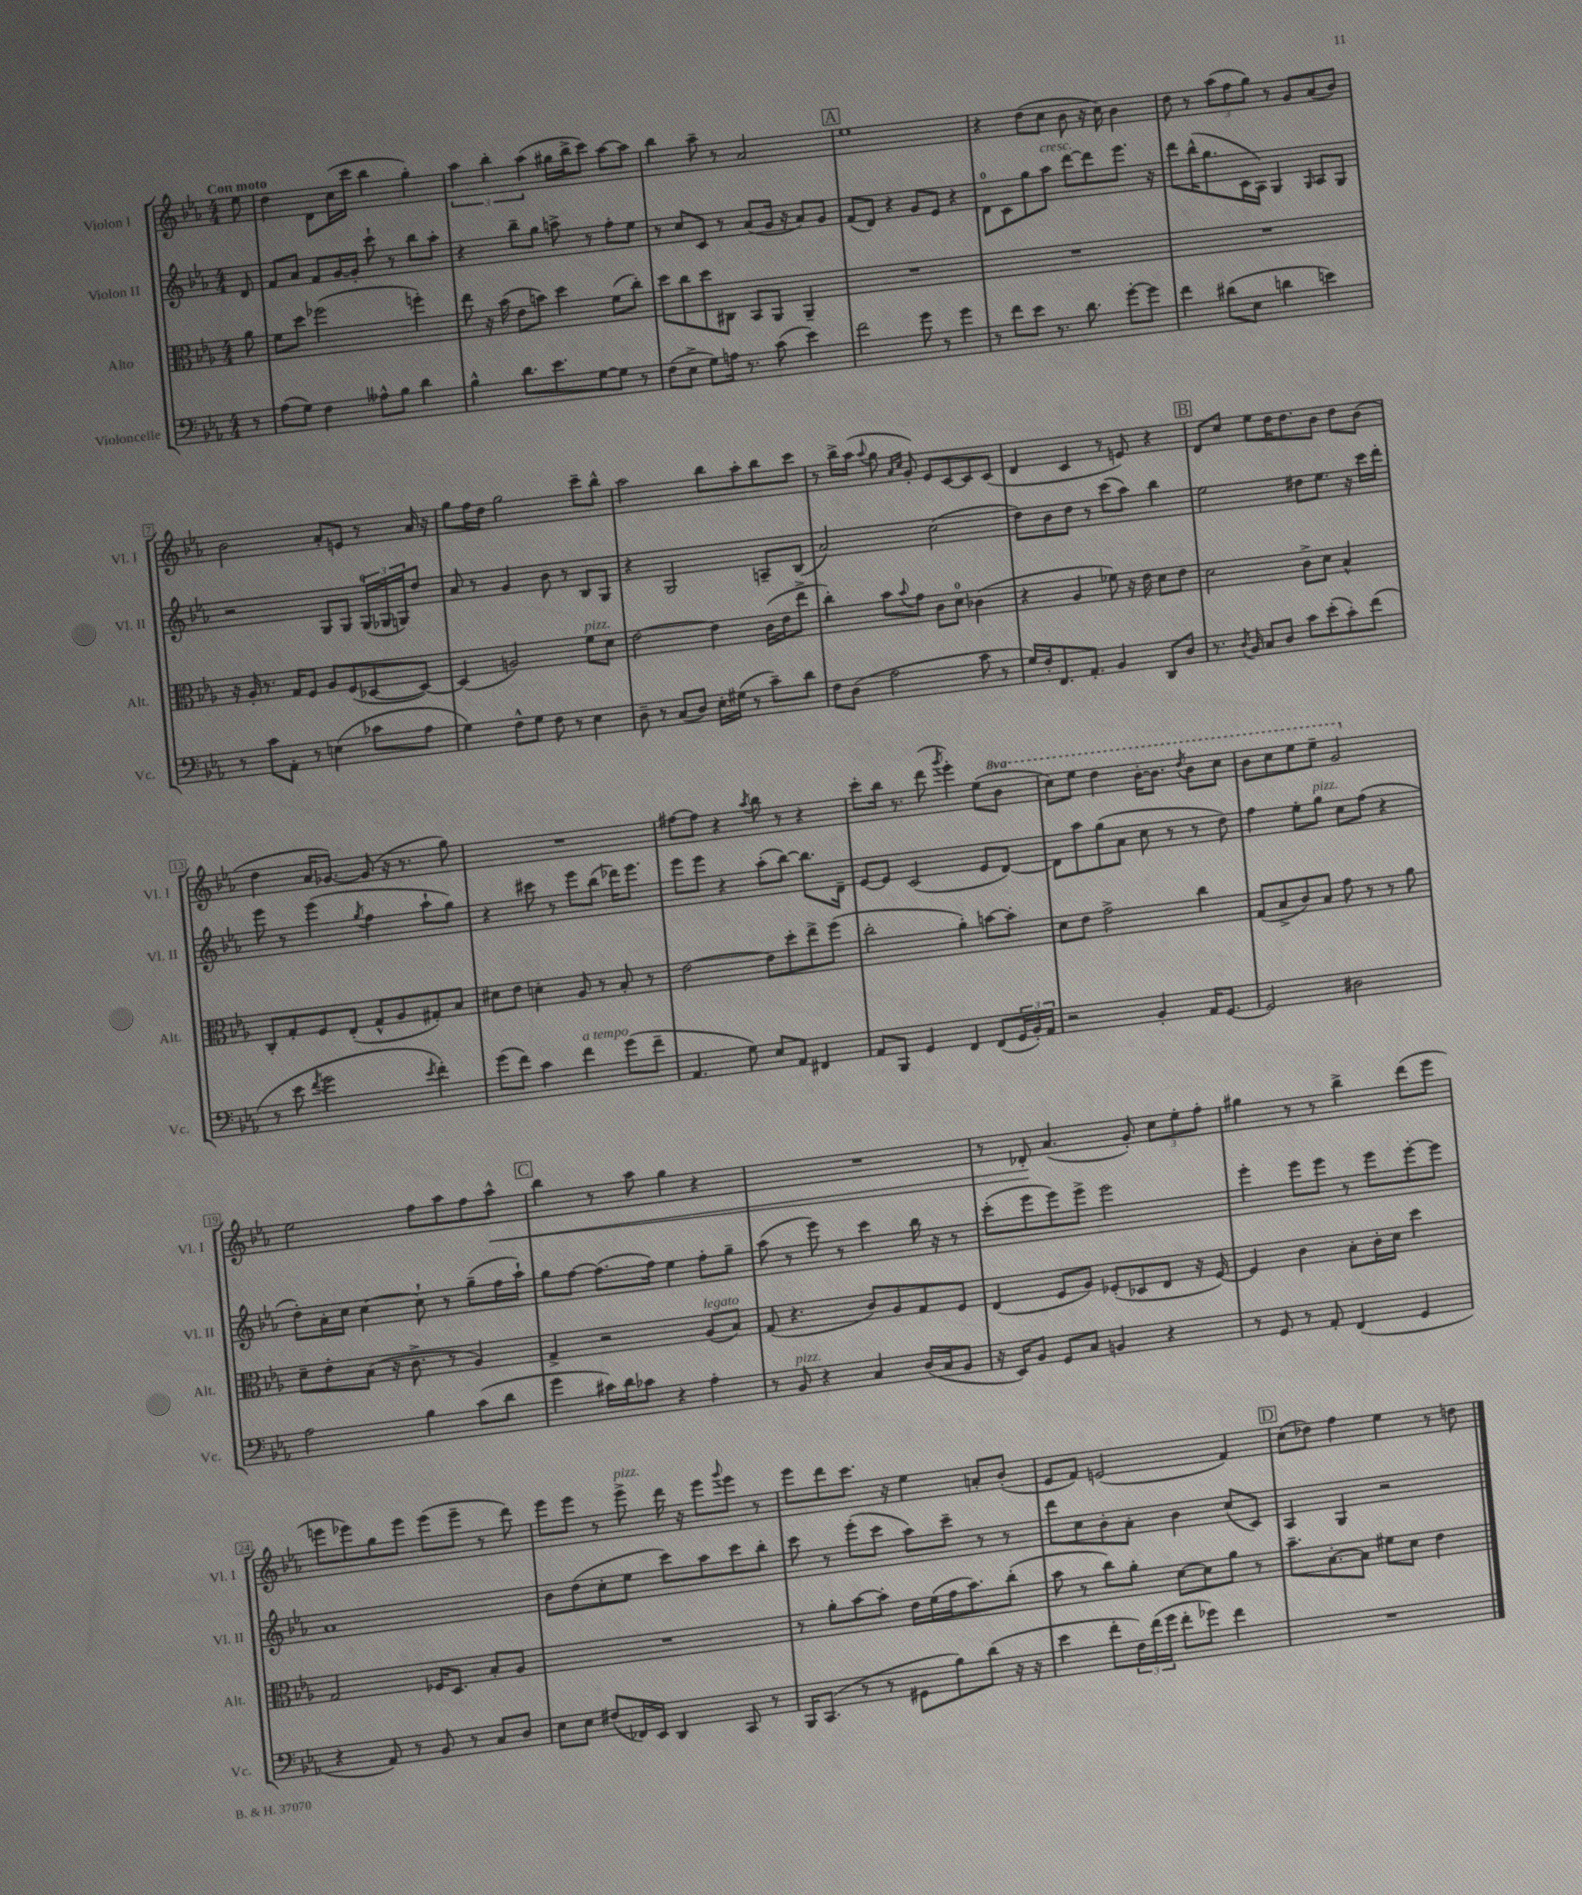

**kern	**kern	**kern	**kern	**dynam
*part4	*part3	*part2	*part1	*part1
*staff4	*staff3	*staff2	*staff1	*staff1
*I"Violoncelle	*I"Alto	*I"Violon II	*I"Violon I	*
*I'Vc.	*I'Alt.	*I'Vl. II	*I'Vl. I	*
*clefF4	*clefC3	*clefG2	*clefG2	*
*k[b-e-a-]	*k[b-e-a-]	*k[b-e-a-]	*k[b-e-a-]	*
*M4/4	*M4/4	*M4/4	*M4/4	*
=	=	=	=	=
!	!	!	!LO:TX:a:B:t=Con moto	!
8r	8a-\	8d/	8ee-\	.
=1	=1	=1	=1	=1
(8A-\L	8f\L	8f/L	4dd\	.
8G\J)	8dd\J	8a-/J	.	.
4F\	(2ff-X\	8f/L	8d\L	.
.	.	[16g/L	(16cc\L	.
.	.	16g'/JJ]	16ccc\JJ	.
8A--X^^\L	.	8ccc`\	4bb-\	.
8B-\J	.	8r	.	.
4d\	4ffn'\)	8bb-\L	4gg'\)	.
.	.	8aa-'\J	.	.
=2	=2	=2	=2	=2
4B-^^\	8ee-\	4r	6aa-\	.
.	16r	.	.	.
.	.	.	6bb-'\	.
.	(16b-\	.	.	.
8.d\L	8e-\L	8bb-~\L	.	.
.	.	.	(6aa-\	.
.	8bn\J)	8gg\J	.	.
8.e-\	.	.	.	.
.	4dd\	8aan^\	16gg#X\LL	.
.	.	.	16bb-^\J	.
[8G\	.	8r	8ccc\J)	.
8G\J]	(8f\L	8ff'\L	[8aa-\L	.
8r	8cc'\J)	8ee-\J	8aa-\J]	.
=3	=3	=3	=3	=3
(8F\L	8dd\L	8r	4bb-\	.
8E-^\J	8cc\	8cc/L	.	.
8G\L)	8dd\	8c/J	8aa-~\	.
16An\Jk	8C#X\J	8r	8r	.
8.r	.	.	.	.
.	8BB-/L	(8a-/L	2a-/	.
(8c\	8AA-/J	16g/Jk	.	.
.	.	16r	.	.
4e-\)	4AA-~/	8a-/L)	.	.
.	.	8g/J	.	.
!!LO:REH:place=s1:t=A
=4	=4	=4	=4	=4
2f\	1r	(8f/L	1ee-	.
.	.	8d/J)	.	.
.	.	4r	.	.
8g\	.	8g/L	.	.
8r	.	8e-/J	.	.
4g\	.	4r	.	.
=5	=5	=5	=5	=5
8r	1r	8d\L	4r	.
8f\L	.	8c\	.	.
8e-\J	.	8gg\	(8dd\L	.
!	!	!LO:TX:a:i:t=cresc.	!	!
8.r	.	8aa-\J	8cc\J	.
.	.	[8ddd\L	8b-\	.
8.d\	.	.	.	.
.	.	8ddd\]	16r	.
.	.	.	16cc\)	.
[8g'\L	.	8.eee-\J	4b-\	.
8g\J]	.	.	.	.
.	.	16r	.	.
=6	=6	=6	=6	=6
4f\	1r	8ddd\L	8dd\	.
.	.	(16bb-^^\K	8r	.
.	.	8.gg\	.	.
(8d#X\L	.	.	(12aa-\L	.
.	.	.	12ff\	.
8E-\J	.	16c\L	.	.
.	.	.	12gg\J)	.
.	.	16A-\JJ)	.	.
4dn\	.	4G/	8r	.
.	.	.	8g/L	.
.	.	16qqG/	.	.
4en\)	.	8A-/L	(8a-/	.
.	.	8G/J	8b-/J)	.
!!LO:LB:g=z
=7	=7	=7	=7	=7
8r	16r	2r	2b-\	.
.	16A-'/	.	.	.
8c\L	8.r	.	.	.
8AA-'\J	.	.	.	.
.	16G/KL	.	.	.
8r	8F/J	.	.	.
(4En\	8A-/L	8G/L	8a-'/L	.
.	(8F/	8G/J	8en/J	.
8c-X\L	[8D-X/	(24G/LL	8r	.
.	.	24G-X/	.	.
.	.	24Gn/J)	.	.
8A-\J	8D-/J_)	8dd/J	16a-/	.
.	.	.	16r	.
=8	=8	=8	=8	=8
4G\)	(4D-/]	8a-/	8gg\L	.
.	.	8r	16ff\L	.
.	.	.	16dd\JJ	.
8F^^\L	2An/)	4g/	2gg\	.
8G\J	.	.	.	.
8F\	.	8b-\	.	.
8r	.	8r	.	.
!	!LO:TX:a:i:t=pizz.	!	!	!
4E-\	8f\L	8B-/L	8ccc~\L	.
.	8d\J	8G/J	8bb-^^\J	.
=9	=9	=9	=9	=9
8D~\	[2e-\	4r	2aa-\	.
8r	.	.	.	.
(8C/L	.	2G/	.	.
8D/J)	.	.	.	.
16E-'\LL	4e-\]	.	8bb-\L	.
(16G#X\JJ	.	.	.	.
8r	.	.	8aa-'\	.
8c~\L)	(16c\LL	8An~/L	8bb-\	.
.	16e-\J	.	.	.
8d\J	8ee-^\J	(8B-/J	8ccc\J	.
=10	=10	=10	=10	=10
8F\L	4cc'\)	2a-/)	8r	.
(8D\J	.	.	16bb-^\LL	.
.	.	.	(16aa-\JJ	.
.	.	.	8qqaa-/	.
2A-\	8b-\L	.	8gg\	.
.	.	.	16qqa-/LL	.
.	8qqb-/	.	16qqcc/JJ	.
.	8g\J	.	8g'/)	.
.	8c\L	(2cc\	8e-/L	.
.	8d\J	.	[8c/	.
8c\	(4c-X\	.	8c/]	.
8r	.	.	(8c/J	.
=11	=11	=11	=11	=11
16G/LL)	4r	8dd\L)	4d/	.
16F'/J	.	.	.	.
8.FF/	.	8b-\	.	.
.	4A-/	8dd\J	4c/	.
8.AA-'/J	.	.	.	.
.	.	8r	.	.
4BB-/	8f-X\)	(8ccc\L	8r	.
.	16r	8aa-\J)	8en/)	.
.	16e-\	.	.	.
8DD/L	8d\L	4bb-\	4r	.
8D/J	8e-\J	.	.	.
!!LO:REH:place=s1:t=B
=12	=12	=12	=12	=12
8.r	2d\	2ee-\	8d/L	.
.	.	.	8cc/J	.
8qD/	.	.	.	.
16BB-/	.	.	.	.
8C/L	.	.	8ee-\L	.
8D/J	.	.	16dd\K	.
.	.	.	8.dd\	.
8c\L	8c^\L	8dd#X\L	.	.
(8e-'\	8d\J	8.ee-\J	8b-\J	.
8c'\)	4B-^^/	.	8dd\L	.
.	.	16r	.	.
(8f\J	.	16ccc\LL	(8b-\J	.
.	.	16ddd'\JJ	.	.
!!LO:LB:g=z
=13	=13	=13	=13	=13
8r	8C'/L	8eee-\	4dd\	.
8e-\	8G'/	8r	.	.
8qf/	.	.	.	.
2g\	8F/	(4eee-\	16a-/KL	.
.	.	.	[8.g-X/J)	.
.	(8E-'/J	.	.	.
.	.	8qgg/	.	.
.	8G^^/L	4ff\	(8g-/]	.
.	8A-/	.	16r	.
.	.	.	8.r	.
8qe-/	.	.	.	.
4f'\)	8G#X'/)	8aa-`\L	.	.
.	8B-/J	8gg\J)	8gg\)	.
=14	=14	=14	=14	=14
(8g\L	8d#X\L	4r	1r	.
8f\J)	8e-\J	.	.	.
4c\	4dn'\	8ccc#X\	.	.
.	.	8r	.	.
!LO:TX:a:i:t=a tempo	!	!	!	!
4f\	8A-/	8eee-\L	.	.
.	8r	(8bb-\J	.	.
(8g\L	8B-'/	16ddd-X\KL)	.	.
.	.	8.eee-\J	.	.
8f~\J	8r	.	.	.
=15	=15	=15	=15	=15
4.AA-/	[2e-\	8eee-\L	[8ff#X\L	.
.	.	8eee-\J	8ff#\J]	.
.	.	4r	4r	.
8G\)	.	.	.	.
.	.	.	8qaa-/	.
8E-/L	8e-\L]	(8aa-'\L	8bb-\	.
8AA-/J	8dd'\	[8bb-\J)	8r	.
4FF#X/	8ee-^\	8.bb-\L]	4r	.
.	(8ff\J	.	.	.
.	.	16d~\Jk	.	.
=16	=16	=16	=16	=16
8AA-/L	2cc'\	[8e-/L	8ccc'\L	.
8BBB-/J	.	8e-/J]	16bb-\Jk	.
.	.	.	8.r	.
4GG/	.	(2c/	.	.
.	.	.	(8ddd\	.
.	.	.	8qggg/	.
4FF/	4a-'\)	.	4eee-'\)	.
(8FF/L	[8bn\L	8e-/L	(8ee-\L	.
*	*	*	*8va	*
24GG/L	8b'\J]	[8d/J)	8bb-\J	.
24BB-'/)	.	.	.	.
24AA-/JJ	.	.	.	.
=17	=17	=17	=17	=17
2r	8d\L	8d\L]	8ccc\L)	.
.	8e-\J	8aa-\	8eee-\J	.
.	2g^\	(8gg\	4ddd\	.
.	.	8a-\J	.	.
4BB-'/	.	8cc\	[16bb-'\KL	.
.	.	.	8.bb-\J]	.
.	.	8r	.	.
.	.	.	8qddd/	.
16AA-/KL	4cc\	8r	8bb-\L	.
[8.GG/J	.	.	.	.
.	.	8dd\)	8ccc\J	.
=18	=18	=18	=18	=18
2GG/]	(8G/L	4ff\	8bb-\L	.
.	8B-^/	.	8ccc\	.
.	8c/)	8ee-'\L	8eee-\	.
!	!	!LO:TX:a:i:t=pizz.	!	!
.	8B-/J	8gg\J	8eee-~\J	.
2D#X\	8g\	8cc\L	2gg/	.
.	8r	(8ff\J	.	.
.	8r	4r	.	.
.	8a-\	.	.	.
!!LO:LB:g=z
=19	=19	=19	=19	=19
*	*	*	*X8va	*
2A-\	8d~\L	8dd'\L)	2ee-\	.
.	8e-'\	16a-'\L	.	.
.	.	16cc\JJ	.	.
.	(8B-\J	[4cc\	.	.
.	16r	.	.	.
.	8.c^\	.	.	.
4B-\	.	8cc`\]	8ff\L	.
.	8r	8r	8aa-\	.
(8c\L	4A-/)	(8gg~\L	8ff\	.
!	!	!	!	!LO:HP:b
8d\J	.	16ff\L	8aa-^^\J	<
.	.	16aa-`\JJ)	.	.
!!LO:REH:place=s1:t=C
=20	=20	=20	=20	=20
4g\	4G^/	8gg\L	4bb-\	.
.	.	[8ff\J	.	.
16c#X\LL)	2r	(8.ff\L]	8r	.
16d\J	.	.	.	.
8c-X\J	.	.	8aa-\	.
.	.	16ff\Jk)	.	.
4r	.	4ee-\	4gg\	.
!	!LO:TX:a:i:t=legato	!	!	!
4A-'\	(8A-/L	8ff'\L	4r	.
.	8B-/J)	8gg~\J	.	.
=21	=21	=21	=21	=21
8r	(8G/	(8aa-\	1r	.
!LO:TX:a:i:t=pizz.	!	!	!	!
8BB-/	4.r	8r	.	.
4r	.	8eee-\)	.	.
.	.	8r	.	.
4C/	8c/L)	4ccc\	.	.
.	8A-/	.	.	.
(16D/LL	8G/	16bb-\	.	.
16C/J	.	16r	.	.
8BB-/J	8F/J	8r	.	.
=22	=22	=22	=22	=22
16r	(4E-/	(8ccc'\L	8r	.
16EE-/KL)	.	.	.	.
8BB-/J	.	8eee-\	8d-X'/	.
8GG/L	8F/L	8eee-\)	(4.a-/	[
8C/J	8A-/J)	8eee-^\J	.	.
4BBn/	(8F-X'/L	2eee-\	.	.
.	8D-X/	.	8g'/)	.
4r	8E-/J	.	12cc\L	.
.	.	.	12ee-'\	.
.	16r	.	.	.
.	.	.	12ff'\J	.
.	[16F-/)	.	.	.
=23	=23	=23	=23	=23
8r	4F-/]	4eee-'\	4gg#X\	.
8GG/	.	.	.	.
8r	4c\	8eee-\L	8r	.
8AA-'/	.	8eee-\J	8r	.
(4FF/	8B-'\L	8r	4bb-^\	.
.	16c'\L	8eee-\L	.	.
.	16d\JJ	.	.	.
4GG/	4dd\	[8eee-'\	(8ddd\L	.
.	.	8eee-\J]	8eee-\J	.
!!LO:LB:g=z
=24	=24	=24	=24	=24
4r	2G/	1a-	8eeen\L	.
.	.	.	8eee-X\)	.
8AA-/)	.	.	8gg\	.
8r	.	.	8eee-\J	.
8BB-/	16F-X/KL	.	(8eee-\L	.
.	8.D/J	.	.	.
8r	.	.	8eee-~\J	.
8C/L	8B-'/L	.	8r	.
8D/J	8A-/J	.	8ddd\)	.
=25	=25	=25	=25	=25
8E-\L	1r	8b-\L	8eee-\L	.
8E-\J	.	(8dd\	8eee-\J	.
(8F#X/L	.	8cc'\	8r	.
!	!	!	!LO:TX:a:i:t=pizz.	!
16FF-X/L)	.	8ee-\J	8eee-^\	.
16EE-/JJ	.	.	.	.
4DD/	.	8ccc\L)	16ddd\	.
.	.	.	16r	.
.	.	8aa-\	8eee-\L	.
.	.	.	8qqggg/	.
8CC/	.	8ccc\	8eee-\J	.
8r	.	8bb-'\J	8r	.
=26	=26	=26	=26	=26
16BBB-/KL	8r	8ccc\	8eee-\L	.
(8.CC/J	.	.	.	.
.	8a-'\L	8r	8ddd\	.
8r	[8b-\	(8eee-'\L	8.ccc\J	.
8r	8b-'\J]	8ccc\J	.	.
.	.	.	16r	.
8GG#X\L	16e-\LL	8aa-\L)	4ee-\	.
.	(16f\	.	.	.
8B-\)	16g\J	8ccc~\J	.	.
.	8.b-\)	.	.	.
(8d\J	.	8r	8an'/L	.
16r	(8cc'\J	8r	(8b-'/J	.
16r	.	.	.	.
=27	=27	=27	=27	=27
4e-\	8b-\	8ddd\L	8e-/L	.
.	8r	8cc\	8f/J)	.
8f'\L	8cc\L)	8b-'\	(2en/	.
24F\L)	8a-'\J	8a-'\J	.	.
(24f\	.	.	.	.
24g\JJ	.	.	.	.
8f'\L	[8d\L	4b-\	.	.
8g-X\J)	8d\]	.	.	.
4f\	8a-\J	(8cc/L	4f/)	.
.	8r	8c/J)	.	.
!!LO:REH:place=s1:t=D
=28	=28	=28	=28	=28
1r	8.b-~\L	4A-/	(8cc\L	.
.	.	.	8dd-X\J)	.
.	[8.B-'\	.	.	.
.	.	4G/	4ff\	.
.	8B-\J]	.	.	.
.	8f#X\L	2r	4ee-\	.
.	8d\J	.	.	.
.	4e-\	.	8r	.
.	.	.	8ddn\	.
==	==	==	==	==
*-	*-	*-	*-	*-
